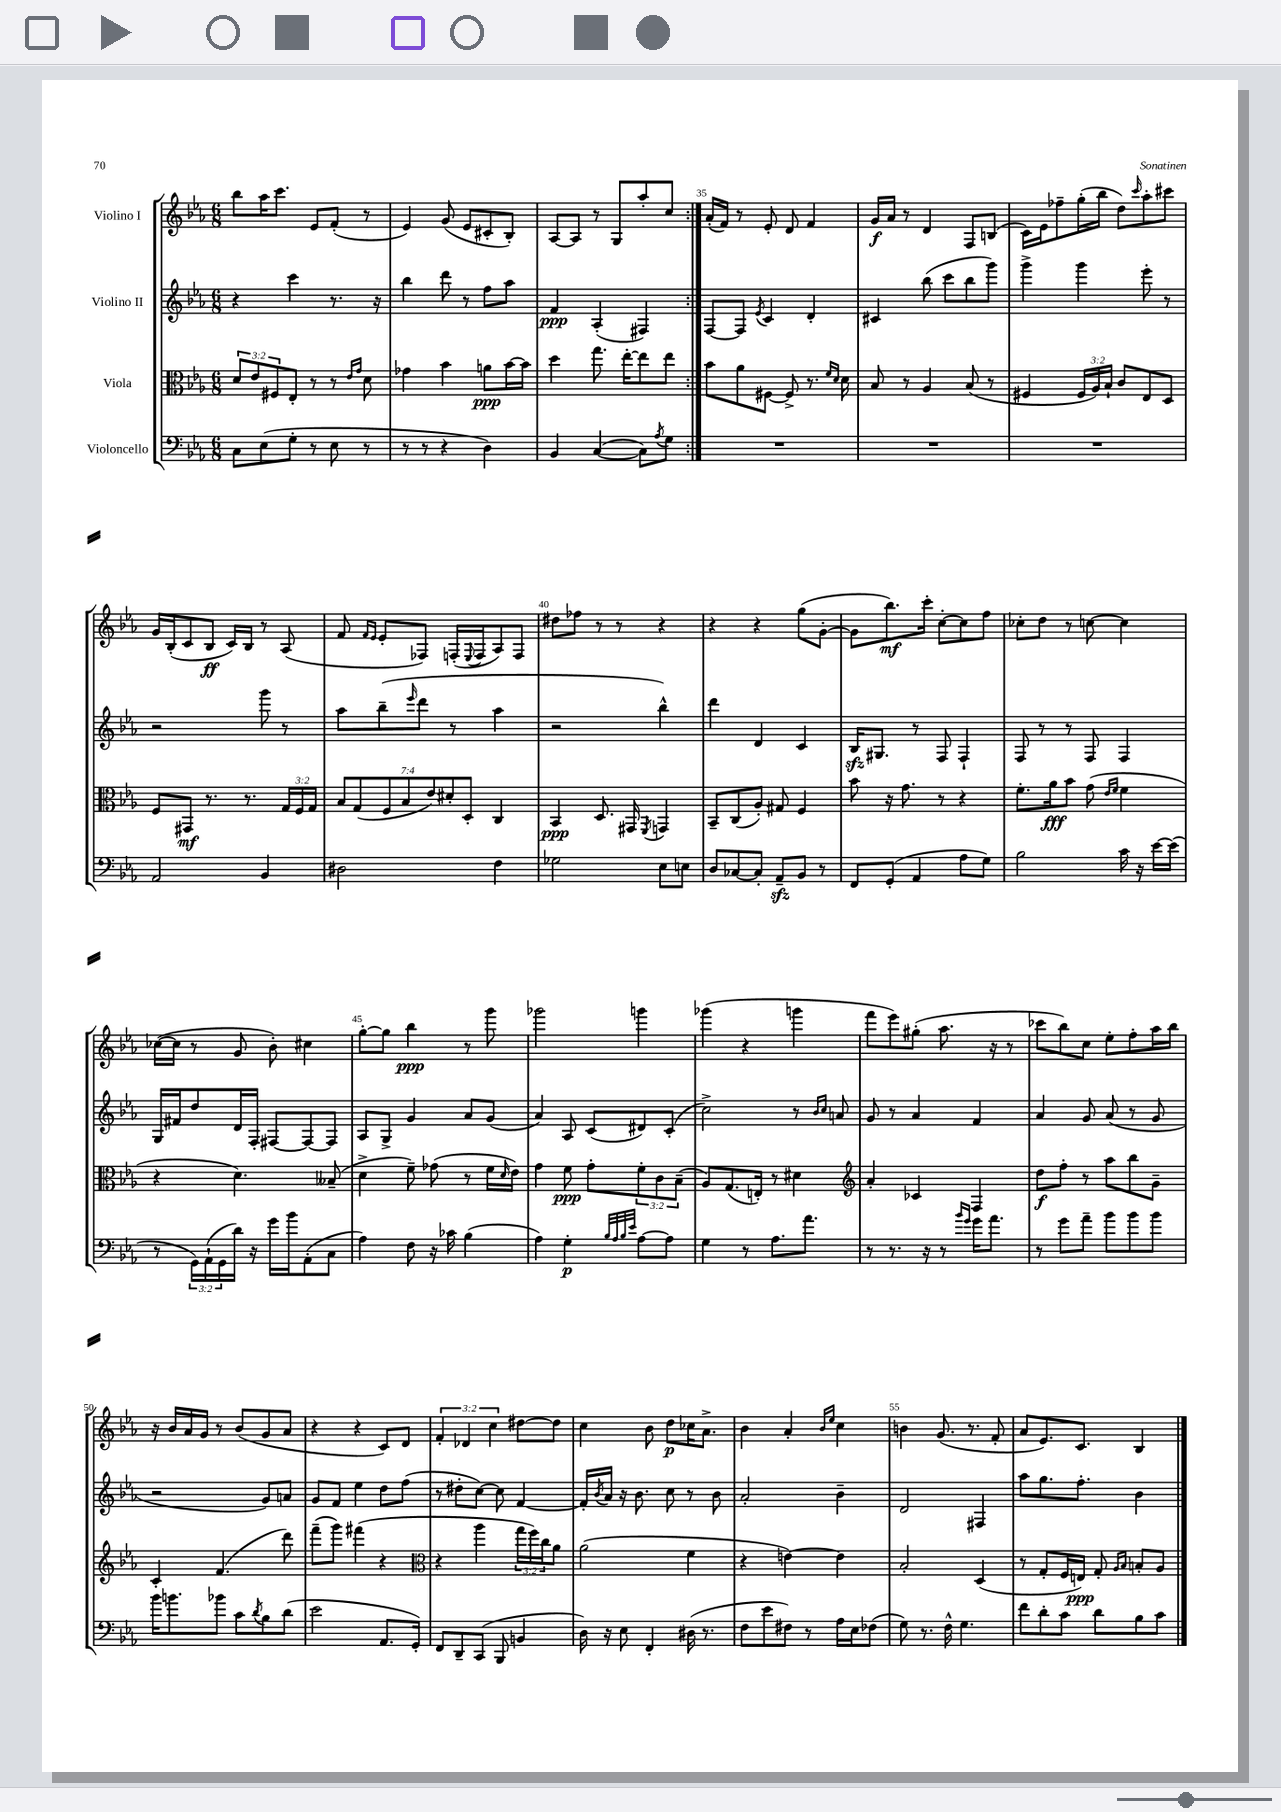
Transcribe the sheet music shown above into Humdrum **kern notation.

**kern	**dynam	**kern	**dynam	**kern	**dynam	**kern	**dynam
*part4	*part4	*part3	*part3	*part2	*part2	*part1	*part1
*staff4	*staff4	*staff3	*staff3	*staff2	*staff2	*staff1	*staff1
*I"Violoncello	*	*I"Viola	*	*I"Violino II	*	*I"Violino I	*
*clefF4	*	*clefC3	*	*clefG2	*	*clefG2	*
*k[b-e-a-]	*	*k[b-e-a-]	*	*k[b-e-a-]	*	*k[b-e-a-]	*
*M6/8	*	*M6/8	*	*M6/8	*	*M6/8	*
=32	=32	=32	=32	=32	=32	=32	=32
8C\L	.	12d/L	.	4r	.	8bb-\L	.
.	.	12e-/	.	.	.	.	.
(8E-\	.	.	.	.	.	16aa-\K	.
.	.	12F#X/	.	.	.	.	.
.	.	.	.	.	.	8.ccc\J	.
8G'\J	.	8E-'/J	.	4ccc\	.	.	.
8r	.	8r	.	.	.	8e-/L	.
8E-\	.	8r	.	8.r	.	(8f'/J	.
.	.	16qqe-/LL	.	.	.	.	.
.	.	16qqg/JJ	.	.	.	.	.
8r	.	8d\	.	.	.	8r	.
.	.	.	.	16r	.	.	.
=33	=33	=33	=33	=33	=33	=33	=33
8r	.	4g-X\	.	4bb-\	.	4e-/)	.
8r	.	.	.	.	.	.	.
4r	.	4b-\	.	8ddd\	.	(8g/	.
.	.	.	.	8r	.	8e-/L	.
4D\)	.	8an\L	ppp	8ff\L	.	8c#X'/	.
.	.	[16b-\L	.	8aa-\J	.	8B-'/J)	.
.	.	16b-\JJ]	.	.	.	.	.
=34	=34	=34	=34	=34	=34	=34	=34
4BB-/	.	4dd\	.	4f/	ppp	[8A-/L	.
.	.	.	.	.	.	8A-/J]	.
([4C/	.	8.gg\	.	(4A-'/	.	8r	.
.	.	.	.	.	.	8G/L	.
.	.	[16ee-'\KL	.	.	.	.	.
8C\L])	.	8ee-\]	.	4F#X/)	.	8aa-'/	.
8qA-/	.	.	.	.	.	.	.
8G\J	.	8ee-\J	.	.	.	8cc/J	.
=35:|!	=35:|!	=35:|!	=35:|!	=35:|!	=35:|!	=35:|!	=35:|!
2.r	.	8b-\L	.	[8F/L	.	(16a-'/LL	.
.	.	.	.	.	.	16f/JJ)	.
.	.	8a-\	.	8F/J]	.	8r	.
.	.	.	.	8qe-/	.	.	.
.	.	[8F#X\J	.	4c/	.	8e-'/	.
.	.	8F#^/]	.	.	.	8d/	.
.	.	8.r	.	4d'/	.	4f/	.
.	.	16qqf/LL	.	.	.	.	.
.	.	16qqd/JJ	.	.	.	.	.
.	.	16d\	.	.	.	.	.
=36	=36	=36	=36	=36	=36	=36	=36
2.r	.	8B-/	.	4c#X/	.	16g/LL	f
.	.	.	.	.	.	16a-/JJ	.
.	.	8r	.	.	.	8r	.
.	.	4A-/	.	(8bb-\	.	4d/	.
.	.	.	.	8ccc\L	.	.	.
.	.	(8B-/	.	8bb-\	.	8F/L	.
.	.	8r	.	8ggg\J)	.	(8Bn/J	.
=37	=37	=37	=37	=37	=37	=37	=37
2.r	.	4F#X/	.	4ggg^\	.	16c\LL)	.
.	.	.	.	.	.	16e-\J	.
.	.	.	.	.	.	8ff-X~\	.
.	.	24F#/LL	.	4ggg\	.	(16gg'\L	.
.	.	24A-/)	.	.	.	.	.
.	.	.	.	.	.	16bb-\JJ	.
.	.	24B-`/JJ	.	.	.	.	.
.	.	8c/L	.	.	.	8dd\L)	.
.	.	.	.	.	.	16qqccc/	.
.	.	8E-/	.	8eee-'\	.	8aa-'\	.
.	.	8D/J	.	8r	.	8ccc#X\J	.
!!LO:LB:g=z
=38	=38	=38	=38	=38	=38	=38	=38
2AA-/	.	8F/L	.	2r	.	16g/LL	.
.	.	.	.	.	.	(16B-'/J	.
.	.	8GG#X/J	mf	.	.	8c/	.
.	.	8.r	.	.	.	8B-/J	ff
.	.	.	.	.	.	16c/LL)	.
.	.	8.r	.	.	.	16B-/JJ	.
4BB-/	.	.	.	8ggg\	.	8r	.
.	.	24G/LL	.	8r	.	(8A-/	.
.	.	24F/	.	.	.	.	.
.	.	24G/JJ	.	.	.	.	.
=39	=39	=39	=39	=39	=39	=39	=39
2D#X\	.	14B-/L	.	8aa-\L	.	8f/	.
.	.	(14G/	.	.	.	.	.
.	.	.	.	.	.	16qqf/LL	.
.	.	.	.	.	.	16qqe-/JJ	.
.	.	.	.	(8bb-~\	.	8e-'/L	.
.	.	14F/	.	.	.	.	.
.	.	14B-/	.	.	.	.	.
.	.	.	.	16qqeee-/	.	.	.
.	.	.	.	8ddd\J	.	8F-X/J)	.
.	.	14e-/)	.	.	.	.	.
.	.	14d#X'/	.	.	.	.	.
.	.	.	.	8r	.	(16Fn'/LL	.
.	.	14D'/J	.	.	.	.	.
.	.	.	.	.	.	8qqE-/	.
.	.	.	.	.	.	16F/J	.
4F\	.	4C/	.	4aa-\	.	8A-/)	.
.	.	.	.	.	.	8F/J	.
=40	=40	=40	=40	=40	=40	=40	=40
2G-X\	.	4BB-/	ppp	2r	.	8dd#X\L	.
.	.	.	.	.	.	8ff-X\J	.
.	.	8.D/	.	.	.	8r	.
.	.	.	.	.	.	8r	.
.	.	16GG#X/	.	.	.	.	.
.	.	8qFF/	.	.	.	.	.
8E-\L	.	4GGn/	.	4bb-^^\)	.	4r	.
8En\J	.	.	.	.	.	.	.
=41	=41	=41	=41	=41	=41	=41	=41
8D/L	.	8BB-~/L	.	4ddd\	.	4r	.
[8C-X/	.	(8C/	.	.	.	.	.
8C-'/J]	.	8A-'/J)	.	4d/	.	4r	.
8AA-zz~/L	.	8G#X/	.	.	.	.	.
8BB-/J	.	4F/	.	4c/	.	(8gg\L	.
8r	.	.	.	.	.	[8g'\J	.
=42	=42	=42	=42	=42	=42	=42	=42
8FF/L	.	8b-\	.	16B-zz/KL	.	8g\L]	.
.	.	.	.	8.G#X/J	.	.	.
(8GG'/J	.	16r	.	.	.	8.bb-\)	mf
.	.	8.g\	.	.	.	.	.
4AA-/	.	.	.	8r	.	.	.
.	.	.	.	.	.	16ccc'\Jk	.
.	.	8r	.	8F/	.	[8cc'\L	.
8A-\L	.	4r	.	4F`/	.	8cc\]	.
8G\J)	.	.	.	.	.	8ff\J	.
=43	=43	=43	=43	=43	=43	=43	=43
2B-\	.	8.f'\L	.	8F/	.	8cc-X'\L	.
.	.	.	.	8r	.	8dd\J	.
.	.	16a-\k	fff	.	.	.	.
.	.	8b-\J	.	8r	.	8r	.
.	.	(8g\	.	8F/	.	[8ccn\	.
.	.	16qqe-/LL	.	.	.	.	.
.	.	16qqf/JJ	.	.	.	.	.
16c\	.	4f\	.	4F/	.	4cc\]	.
16r	.	.	.	.	.	.	.
[16e-\LL	.	.	.	.	.	.	.
(16e-\JJ]	.	.	.	.	.	.	.
!!LO:LB:g=z
=44	=44	=44	=44	=44	=44	=44	=44
8r	.	4r	.	16G/LL	.	([16cc-X\LL	.
.	.	.	.	16f#X/J	.	16cc-\JJ]	.
24GG\LL)	.	.	.	8dd/	.	8r	.
(24AA-`\	.	.	.	.	.	.	.
24GG\	.	.	.	.	.	.	.
16d\JJ)	.	4.d\)	.	16d/L	.	8g/	.
16r	.	.	.	16F'/JJ	.	.	.
16g\LL	.	.	.	[8F#X/L	.	8b-'\)	.
16b-\J	.	.	.	.	.	.	.
(8AA-'\	.	.	.	8F#/_	.	4cc#X\	.
8C\J	.	(8B--X~/	.	8F#/J]	.	.	.
=45	=45	=45	=45	=45	=45	=45	=45
4A-\)	.	4d^\	.	8A-/L	.	[8gg'\L	.
.	.	.	.	8G^/J	.	8gg\J]	.
8F\	.	8f~\)	.	4g/	.	4bb-\	ppp
16r	.	(8g-X\	.	.	.	.	.
16c-X\	.	.	.	.	.	.	.
(4B-\	.	8r	.	8a-/L	.	8r	.
.	.	16f\LL	.	(8g/J	.	8ggg\	.
.	.	16qqd/	.	.	.	.	.
.	.	16e-\JJ)	.	.	.	.	.
=46	=46	=46	=46	=46	=46	=46	=46
4A-\)	.	4g\	.	4a-/)	.	2ggg-X\	.
4G'\	p	8f\	ppp	8A-/	.	.	.
.	.	8g'\L	.	(8c/L	.	.	.
32qqB-/LLL	.	.	.	.	.	.	.
32qqA-/	.	.	.	.	.	.	.
32qqB-/	.	.	.	.	.	.	.
32qqe-/JJJ	.	.	.	.	.	.	.
[8A-\L	.	12f'\	.	8d#X/)	.	4gggn\	.
.	.	12c\	.	.	.	.	.
8A-\J]	.	.	.	(8c'/J	.	.	.
.	.	(12B-~\J	.	.	.	.	.
=47	=47	=47	=47	=47	=47	=47	=47
4G\	.	8A-/L)	.	2cc^\)	.	(4ggg-X\	.
.	.	(8.G/	.	.	.	.	.
8r	.	.	.	.	.	4r	.
.	.	16En'/Jk)	.	.	.	.	.
8.A-\L	.	8r	.	.	.	.	.
.	.	4d#X\	.	8r	.	4gggn\	.
8.a-\J	.	.	.	.	.	.	.
.	.	.	.	16qqb-/LL	.	.	.
.	.	.	.	16qqcc/JJ	.	.	.
.	.	.	.	8an/	.	.	.
=48	=48	=48	=48	=48	=48	=48	=48
*	*	*clefG2	*	*	*	*	*
8r	.	4a-'/	.	8g/	.	8fff\L	.
8.r	.	.	.	8r	.	8eee-\)	.
.	.	4c-X/	.	4a-/	.	(8gg#X'\J	.
16r	.	.	.	.	.	.	.
8r	.	.	.	.	.	8.aa-\	.
16qqb-/LL	.	.	.	.	.	.	.
16qqg/JJ	.	.	.	.	.	.	.
16g\KL	.	4F/	.	4f/	.	.	.
8.a-\J	.	.	.	.	.	16r	.
.	.	.	.	.	.	8r	.
=49	=49	=49	=49	=49	=49	=49	=49
8r	.	8dd\L	f	4a-/	.	8ccc-X\L	.
8g\L	.	8ff'\J	.	.	.	8bb-\)	.
8a-~\J	.	8r	.	8g/	.	8cc\J	.
8b-\L	.	8aa-\L	.	(8a-/	.	8ee-'\L	.
8b-\	.	8bb-\	.	8r	.	8ff'\	.
8b-\J	.	8g~\J	.	8g/	.	16aa-\L	.
.	.	.	.	.	.	16bb-\JJ	.
!!LO:LB:g=z
=50	=50	=50	=50	=50	=50	=50	=50
16b-\KL	.	4c'/	.	2r	.	16r	.
8.bn\	.	.	.	.	.	16b-/LL	.
.	.	.	.	.	.	16a-/	.
.	.	.	.	.	.	16g/JJ	.
8b-X\J	.	(4.f/	.	.	.	8r	.
8c\L	.	.	.	.	.	(8b-/L	.
8qd/	.	.	.	.	.	.	.
8B-\	.	.	.	8g/L)	.	8g/	.
(8d\J	.	8ddd\)	.	8an/J	.	8a-/J	.
=51	=51	=51	=51	=51	=51	=51	=51
2e-\	.	(8fff~\L	.	8g/L	.	4r	.
.	.	8ggg\J)	.	8f/J	.	.	.
.	.	(4fff#X\	.	4ee-\	.	4r	.
8.AA-/L	.	4r	.	8dd\L	.	8c/L)	.
.	.	.	.	(8ff\J	.	8d/J	.
16GG'/Jk)	.	.	.	.	.	.	.
=52	=52	=52	=52	=52	=52	=52	=52
*	*	*clefC3	*	*	*	*	*
8FF/L	.	4r	.	8r	.	6f'/	.
8DD~/	.	.	.	8dd#X'\L	.	.	.
.	.	.	.	.	.	6d-X/	.
(8CC/J	.	4aa-\	.	[8cc\J)	.	.	.
.	.	.	.	.	.	6cc\	.
8BBB-/	.	.	.	8cc\]	.	.	.
4BBn/	.	24gg\LL	.	[4f/	.	[8dd#X\L	.
.	.	24ff\)	.	.	.	.	.
.	.	24cc\J	.	.	.	.	.
.	.	8a-\J	.	.	.	8dd#\J]	.
=53	=53	=53	=53	=53	=53	=53	=53
16D\)	.	(2a-\	.	16f'/LL]	.	4cc\	.
.	.	.	.	8qb-/	.	.	.
16r	.	.	.	16a-/JJ	.	.	.
8E-\	.	.	.	16r	.	.	.
.	.	.	.	8.b-\	.	.	.
4FF'/	.	.	.	.	.	8b-\	.
.	.	.	.	8cc\	.	8dd\L	p
(16D#X\	.	4f\	.	8r	.	16cc-X\K	.
8.r	.	.	.	.	.	8.a-^\J	.
.	.	.	.	8b-\	.	.	.
=54	=54	=54	=54	=54	=54	=54	=54
8F\L	.	4r	.	2a-'/	.	4b-\	.
8e-\	.	.	.	.	.	.	.
8F#X\J)	.	[4en\)	.	.	.	4a-'/	.
8r	.	.	.	.	.	.	.
.	.	.	.	.	.	16qqb-/LL	.
.	.	.	.	.	.	16qqee-/JJ	.
16A-\LL	.	4e\]	.	4b-~\	.	4cc\	.
16E-\J	.	.	.	.	.	.	.
(8F-X\J	.	.	.	.	.	.	.
=55	=55	=55	=55	=55	=55	=55	=55
8G\)	.	2B-'/	.	2d/	.	4bn\	.
8.r	.	.	.	.	.	.	.
.	.	.	.	.	.	(8.g/	.
16F^^\	.	.	.	.	.	.	.
4.G\	.	.	.	.	.	.	.
.	.	.	.	.	.	8.r	.
.	.	(4D/	.	4F#X/	.	.	.
.	.	.	.	.	.	8f'/	.
=56	=56	=56	=56	=56	=56	=56	=56
8f\L	.	8r	.	8aa-\L	.	8a-/L	.
8d'\	.	8G'/L	.	8.gg\	.	8.e-/)	.
8c\J	.	16F/L	.	.	.	.	.
.	.	16En/JJ)	ppp	8.ff'\J	.	8.c/J	.
8d\L	.	8G'/	.	.	.	.	.
.	.	16qqA-/LL	.	.	.	.	.
.	.	16qqB-/JJ	.	.	.	.	.
8B-\	.	8Bn'/L	.	4b-\	.	4B-/	.
8c\J	.	8A-/J	.	.	.	.	.
==	==	==	==	==	==	==	==
*-	*-	*-	*-	*-	*-	*-	*-
